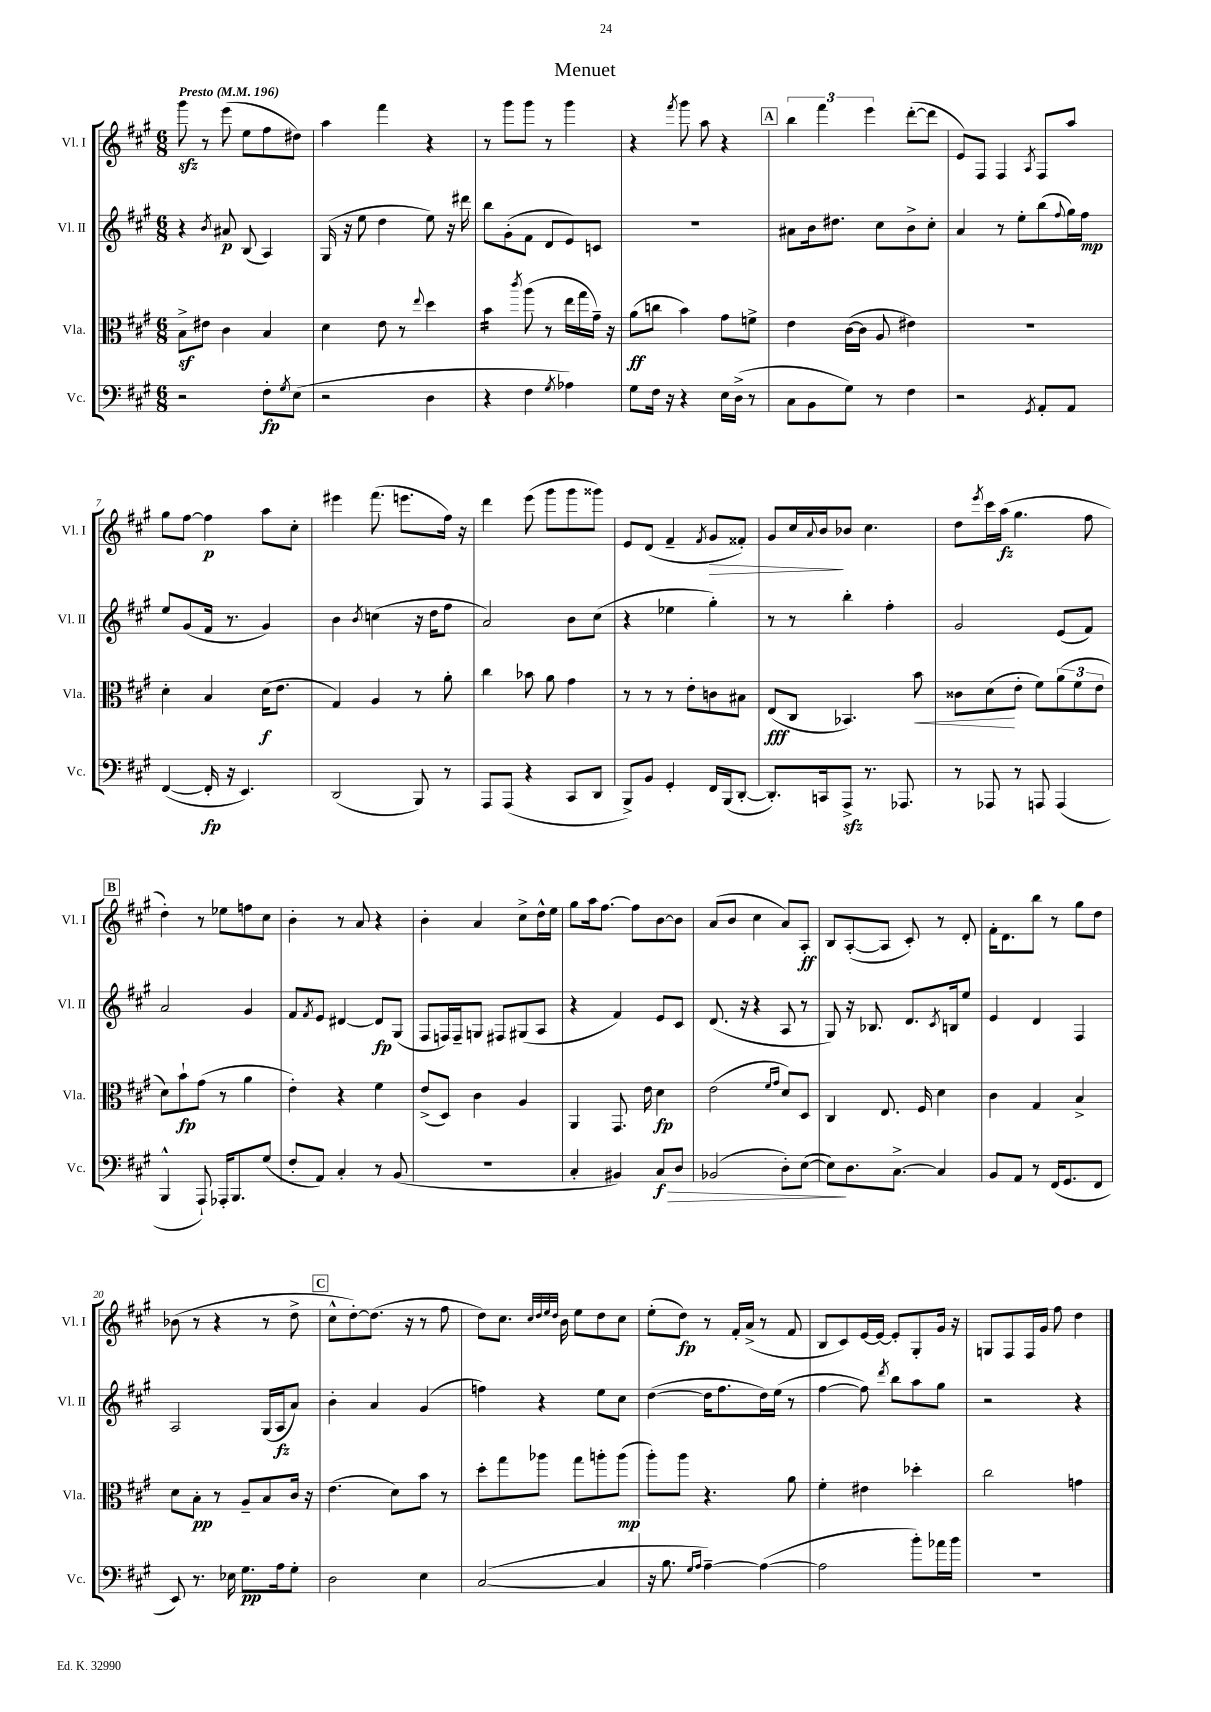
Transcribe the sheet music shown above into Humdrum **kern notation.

**kern	**dynam	**kern	**dynam	**kern	**dynam	**kern	**dynam
*part4	*part4	*part3	*part3	*part2	*part2	*part1	*part1
*staff4	*staff4	*staff3	*staff3	*staff2	*staff2	*staff1	*staff1
*I"Vc.	*	*I"Vla.	*	*I"Vl. II	*	*I"Vl. I	*
*I'Vc.	*	*I'Vla.	*	*I'Vl. II	*	*I'Vl. I	*
*clefF4	*	*clefC3	*	*clefG2	*	*clefG2	*
*k[f#c#g#]	*	*k[f#c#g#]	*	*k[f#c#g#]	*	*k[f#c#g#]	*
*M6/8	*	*M6/8	*	*M6/8	*	*M6/8	*
*MM196	*	*MM196	*	*MM196	*	*MM196	*
=1	=1	=1	=1	=1	=1	=1	=1
!	!	!	!	!	!	!LO:TX:a:B:t=Presto	!
2r	.	8Bz^\L	.	4r	.	8ggg#zz\	.
.	.	8e#X\J	.	.	.	8r	.
.	.	.	.	8qb/	.	.	.
.	.	4c#\	.	8a#X/	p	(8eee\	.
.	.	.	.	(8B/	.	8ee\L	.
8F#'\L	fp	4B/	.	4A/)	.	8ff#\	.
8qG#/	.	.	.	.	.	.	.
(8E\J	.	.	.	.	.	8dd#X\J)	.
=2	=2	=2	=2	=2	=2	=2	=2
2r	.	4d\	.	(16G#/	.	4aa\	.
.	.	.	.	16r	.	.	.
.	.	.	.	8ee\	.	.	.
.	.	8e\	.	4dd\	.	4fff#\	.
.	.	8r	.	.	.	.	.
.	.	8qqee/	.	.	.	.	.
4D\	.	4dd\	.	8ee\)	.	4r	.
.	.	.	.	16r	.	.	.
.	.	.	.	16ddd#X\	.	.	.
=3	=3	=3	=3	=3	=3	=3	=3
*	*	*tremolo	*	*	*	*	*
4r	.	16b\LL	.	8bb\L	.	8r	.
.	.	16b\	.	.	.	.	.
.	.	16b\	.	(8g#'\	.	8ggg#\L	.
.	.	16b\JJ	.	.	.	.	.
*	*	*Xtremolo	*	*	*	*	*
.	.	8qccc#/	.	.	.	.	.
4F#\	.	(8aa\	.	8f#\J	.	8ggg#\J	.
.	.	8r	.	8d/L	.	8r	.
8qG#/	.	.	.	.	.	.	.
4A-X\)	.	16ee\LL	.	8e/)	.	4ggg#\	.
.	.	16gg#\	.	.	.	.	.
.	.	16g#~\JJ)	.	8cn/J	.	.	.
.	.	16r	.	.	.	.	.
=4	=4	=4	=4	=4	=4	=4	=4
8G#\L	.	(8a\L	ff	2.r	.	4r	.
16F#\Jk	.	8ccn\J	.	.	.	.	.
16r	.	.	.	.	.	.	.
.	.	.	.	.	.	8qfff#/	.
4r	.	4b\)	.	.	.	8ggg#\	.
.	.	.	.	.	.	8aa\	.
16E\LL	.	8g#\L	.	.	.	4r	.
(16D^\JJ	.	.	.	.	.	.	.
8r	.	8fn^\J	.	.	.	.	.
!!LO:REH:place=s1:t=A
=5	=5	=5	=5	=5	=5	=5	=5
8C#\L	.	4e\	.	8a#X\L	.	6bb\	.
8BB\	.	.	.	16b\k	.	.	.
.	.	.	.	.	.	6fff#\	.
.	.	.	.	8.dd#X\J	.	.	.
8G#\J)	.	([16c#\LL	.	.	.	.	.
.	.	16c#\JJ]	.	.	.	.	.
.	.	.	.	.	.	6eee\	.
8r	.	8A/	.	8cc#\L	.	.	.
4F#\	.	4e#X\)	.	8b^\	.	([8ddd'\L	.
.	.	.	.	8cc#'\J	.	8ddd\J]	.
=6	=6	=6	=6	=6	=6	=6	=6
2r	.	2.r	.	4a/	.	8e/L)	.
.	.	.	.	.	.	8F#/J	.
.	.	.	.	8r	.	4F#/	.
.	.	.	.	8ee'\L	.	.	.
8qGG#/	.	.	.	.	.	8qA/	.
8AA'/L	.	.	.	(8bb\	.	8F#/L	.
.	.	.	.	8qqff#/	.	.	.
8AA/J	.	.	.	16gg#\L)	.	8aa/J	.
.	.	.	.	16ff#\JJ	mp	.	.
!!LO:LB:g=z
=7	=7	=7	=7	=7	=7	=7	=7
([4FF#/	.	4d'\	.	8ee/L	.	8gg#\L	.
.	.	.	.	(8g#/	.	[8ff#\J	.
16FF#'/]	fp	4B/	.	16f#/Jk	.	4ff#\]	p
16r	.	.	.	8.r	.	.	.
4.EE/)	.	.	.	.	.	.	.
.	.	(16d\KL	f	4g#/)	.	8aa\L	.
.	.	8.e\J	.	.	.	.	.
.	.	.	.	.	.	8cc#'\J	.
=8	=8	=8	=8	=8	=8	=8	=8
(2DD/	.	4G#/)	.	4b\	.	4eee#X\	.
.	.	.	.	8qb/	.	.	.
.	.	4A/	.	(4ccn\	.	(8.fff#\	.
.	.	.	.	.	.	8.eeen\L	.
8BBB/)	.	8r	.	16r	.	.	.
.	.	.	.	16dd\KL	.	.	.
8r	.	8a'\	.	8ff#\J	.	16ff#\Jk)	.
.	.	.	.	.	.	16r	.
=9	=9	=9	=9	=9	=9	=9	=9
8AAA/L	.	4cc#\	.	2a/)	.	4ddd\	.
(8AAA/J	.	.	.	.	.	.	.
4r	.	8b-X\	.	.	.	(8eee\	.
.	.	8a\	.	.	.	8ggg#\L	.
8CC#/L	.	4g#\	.	8b\L	.	8ggg#\	.
8DD/J	.	.	.	(8cc#\J	.	8ggg##X\J)	.
=10	=10	=10	=10	=10	=10	=10	=10
8BBB^/L)	.	8r	.	4r	.	8e/L	.
8BB/J	.	8r	.	.	.	(8d/J	.
4GG#'/	.	8r	.	4ee-X\	.	4f#~/	.
.	.	8e'\L	.	.	.	.	.
.	.	.	.	.	.	8qf#/	.
!	!	!	!	!	!	!	!LO:HP:b
16FF#/LL	.	8cn\	.	4gg#'\)	.	8g#/L	>
(16BBB/J	.	.	.	.	.	.	.
[8DD'/J	.	8B#X\J	.	.	.	8f##X'/J)	.
=11	=11	=11	=11	=11	=11	=11	=11
8.DD'/L])	.	(8E/L	fff	8r	.	8g#/L	.
.	.	8C#/J	.	8r	.	16cc#/L	.
.	.	.	.	.	.	8qqa/	.
16CCn/k	.	.	.	.	.	16b/J	.
8AAAzz^/J	.	4.BB-X/)	.	4bb'\	.	8b-X/J	]
8.r	.	.	.	.	.	4.cc#\	.
.	.	.	.	4ff#'\	.	.	.
8.AAA-X/	.	.	.	.	.	.	.
!	!	!	!LO:HP:b	!	!	!	!
.	.	8b\	<	.	.	.	.
=12	=12	=12	=12	=12	=12	=12	=12
8r	.	8c##X\L	.	2g#/	.	8dd\L	.
.	.	.	.	.	.	8qeee/	.
8AAA-X/	.	(8d\	.	.	.	16ccc#\L	.
.	.	.	.	.	.	(16aa\JJ	fz
8r	.	8e'\J	[	.	.	4.gg#\	.
8AAAn/	.	8f#\L)	.	.	.	.	.
(4AAA/	.	(12a\	.	(8e/L	.	.	.
.	.	12f#\	.	.	.	.	.
.	.	.	.	8f#/J)	.	8ff#\	.
.	.	12e\J	.	.	.	.	.
!!LO:LB:g=z
!!LO:REH:place=s1:t=B
=13	=13	=13	=13	=13	=13	=13	=13
4BBB^^/	.	8d\L)	.	2a/	.	4dd'\)	.
.	.	8b`\	fp	.	.	.	.
8AAA`/)	.	(8g#\J	.	.	.	8r	.
16AAA-X'/KL	.	8r	.	.	.	8ee-X\L	.
8.BBB/	.	.	.	.	.	.	.
.	.	4a\	.	4g#/	.	8ffn\	.
(8G#/J	.	.	.	.	.	8cc#\J	.
=14	=14	=14	=14	=14	=14	=14	=14
8F#'/L	.	4e'\)	.	8f#/L	.	4b'\	.
.	.	.	.	8qf#/	.	.	.
8AA/J)	.	.	.	8e/J	.	.	.
4C#'/	.	4r	.	[4d#X/	.	8r	.
.	.	.	.	.	.	8a/	.
8r	.	4f#\	.	8d#/L]	fp	4r	.
(8BB/	.	.	.	(8G#/J	.	.	.
=15	=15	=15	=15	=15	=15	=15	=15
2.r	.	(8e^/L	.	8F#/L	.	4b'\	.
.	.	8D/J)	.	16Fn/L)	.	.	.
.	.	.	.	16F~/J	.	.	.
.	.	4c#\	.	8Gn/J	.	4a/	.
.	.	.	.	8F#X/L	.	.	.
.	.	4A/	.	(8G#X/	.	8cc#^\L	.
.	.	.	.	8A/J	.	16dd^^\L	.
.	.	.	.	.	.	16ee\JJ	.
=16	=16	=16	=16	=16	=16	=16	=16
4C#'/	.	4AA/	.	4r	.	8gg#\L	.
.	.	.	.	.	.	16aa\k	.
.	.	.	.	.	.	[8.ff#\J	.
4BB#X/)	.	8.GG#/	.	4f#/)	.	.	.
.	.	.	.	.	.	8ff#\L]	.
.	.	16e\	.	.	.	.	.
!	!LO:HP:b	!	!	!	!	!	!
8C#/L	> f	4d\	fp	8e/L	.	[8b\	.
8D/J	.	.	.	8c#/J	.	8b\J]	.
=17	=17	=17	=17	=17	=17	=17	=17
(2BB-X/	.	(2e\	.	(8.d/	.	(8a/L	.
.	.	.	.	.	.	8b/J	.
.	.	.	.	16r	.	.	.
.	.	.	.	4r	.	4cc#\	.
.	.	16qqf#/LL	.	.	.	.	.
.	.	16qqg#/JJ	.	.	.	.	.
8D'\L)	.	8d/L)	.	8A/	.	8a/L)	.
([8E\J	.	8D/J	.	8r	.	8A'/J	ff
=18	=18	=18	=18	=18	=18	=18	=18
8E\L])	.	4C#/	.	8G#/)	.	8B/L	.
8.D\	]	.	.	16r	.	([8A'/	.
.	.	.	.	8.B-X/	.	.	.
.	.	8.E/	.	.	.	8A/J]	.
[8.C#^\J	.	.	.	.	.	.	.
.	.	.	.	8.d/L	.	8c#'/)	.
.	.	16F#/	.	.	.	.	.
4C#/]	.	4d\	.	.	.	8r	.
.	.	.	.	8qc#/	.	.	.
.	.	.	.	16Bn/k	.	.	.
.	.	.	.	8ee/J	.	8d'/	.
=19	=19	=19	=19	=19	=19	=19	=19
8BB/L	.	4c#\	.	4e/	.	16f#'\KL	.
.	.	.	.	.	.	8.d\	.
8AA/J	.	.	.	.	.	.	.
8r	.	4G#/	.	4d/	.	8bb\J	.
(16FF#/KL	.	.	.	.	.	8r	.
8.GG#/	.	.	.	.	.	.	.
.	.	4B^/	.	4F#/	.	8gg#\L	.
8FF#/J	.	.	.	.	.	8dd\J	.
!!LO:LB:g=z
=20	=20	=20	=20	=20	=20	=20	=20
8EE/)	.	8d\L	.	2A/	.	(8b-X\	.
8.r	.	8B'\J	pp	.	.	8r	.
.	.	8r	.	.	.	4r	.
16E-X\	.	.	.	.	.	.	.
8.G#\L	pp	8A~/L	.	.	.	.	.
.	.	8B/	.	(16G#/LL	.	8r	.
16A\k	.	.	.	16A/J	fz	.	.
8G#'\J	.	16c#/Jk	.	8a/J)	.	8dd^\	.
.	.	16r	.	.	.	.	.
!!LO:REH:place=s1:t=C
=21	=21	=21	=21	=21	=21	=21	=21
2D\	.	(4.e\	.	4b'\	.	8cc#^^\L	.
.	.	.	.	.	.	[8dd'\)	.
.	.	.	.	4a/	.	(8.dd\J]	.
.	.	8d\L)	.	.	.	.	.
.	.	.	.	.	.	16r	.
4E\	.	8b\J	.	(4g#/	.	8r	.
.	.	8r	.	.	.	8ff#\	.
=22	=22	=22	=22	=22	=22	=22	=22
([2C#/	.	8dd'\L	.	4ffn\)	.	8dd\L)	.
.	.	8gg#\	.	.	.	8.cc#\J	.
.	.	8aa-X\J	.	4r	.	.	.
.	.	.	.	.	.	32qqcc#/LLL	.
.	.	.	.	.	.	32qqdd/	.
.	.	.	.	.	.	32qqee/	.
.	.	.	.	.	.	32qqdd/JJJ	.
.	.	.	.	.	.	16b\	.
.	.	8gg#\L	.	.	.	8ee\L	.
4C#/]	.	8aan'\	.	8ee\L	.	8dd\	.
.	.	(8aa\J	mp	8cc#\J	.	8cc#\J	.
=23	=23	=23	=23	=23	=23	=23	=23
16r	.	8aa'\L)	.	([4dd\	.	(8ee'\L	.
8.B\	.	.	.	.	.	.	.
.	.	8aa\J	.	.	.	8dd\J)	fp
16qqG#/LL	.	.	.	.	.	.	.
16qqA/JJ	.	.	.	.	.	.	.
[4A~\)	.	4.r	.	16dd\KL]	.	8r	.
.	.	.	.	8.ff#\	.	.	.
.	.	.	.	.	.	16f#'/LL	.
.	.	.	.	.	.	(16a^/JJ	.
(4A\_	.	.	.	16dd\L)	.	8r	.
.	.	.	.	(16ee\JJ	.	.	.
.	.	8a\	.	8r	.	8f#/	.
=24	=24	=24	=24	=24	=24	=24	=24
2A\]	.	4f#'\	.	[4ff#\	.	8B/L	.
.	.	.	.	.	.	8c#/)	.
.	.	4e#X\	.	8ff#\])	.	[16e/L	.
.	.	.	.	.	.	16e/JJ_	.
.	.	.	.	8qddd/	.	.	.
.	.	.	.	8bb\L	.	8e'/L]	.
8b'\L)	.	4dd-X'\	.	8aa\	.	8G#'/	.
16a-X\L	.	.	.	8gg#\J	.	16g#/Jk	.
16b\JJ	.	.	.	.	.	16r	.
=25	=25	=25	=25	=25	=25	=25	=25
2.r	.	2cc#\	.	2r	.	8Gn/L	.
.	.	.	.	.	.	8F#/	.
.	.	.	.	.	.	16F#/L	.
.	.	.	.	.	.	16g#/JJ	.
.	.	.	.	.	.	8ff#\	.
.	.	4gn\	.	4r	.	4dd\	.
==	==	==	==	==	==	==	==
*-	*-	*-	*-	*-	*-	*-	*-
